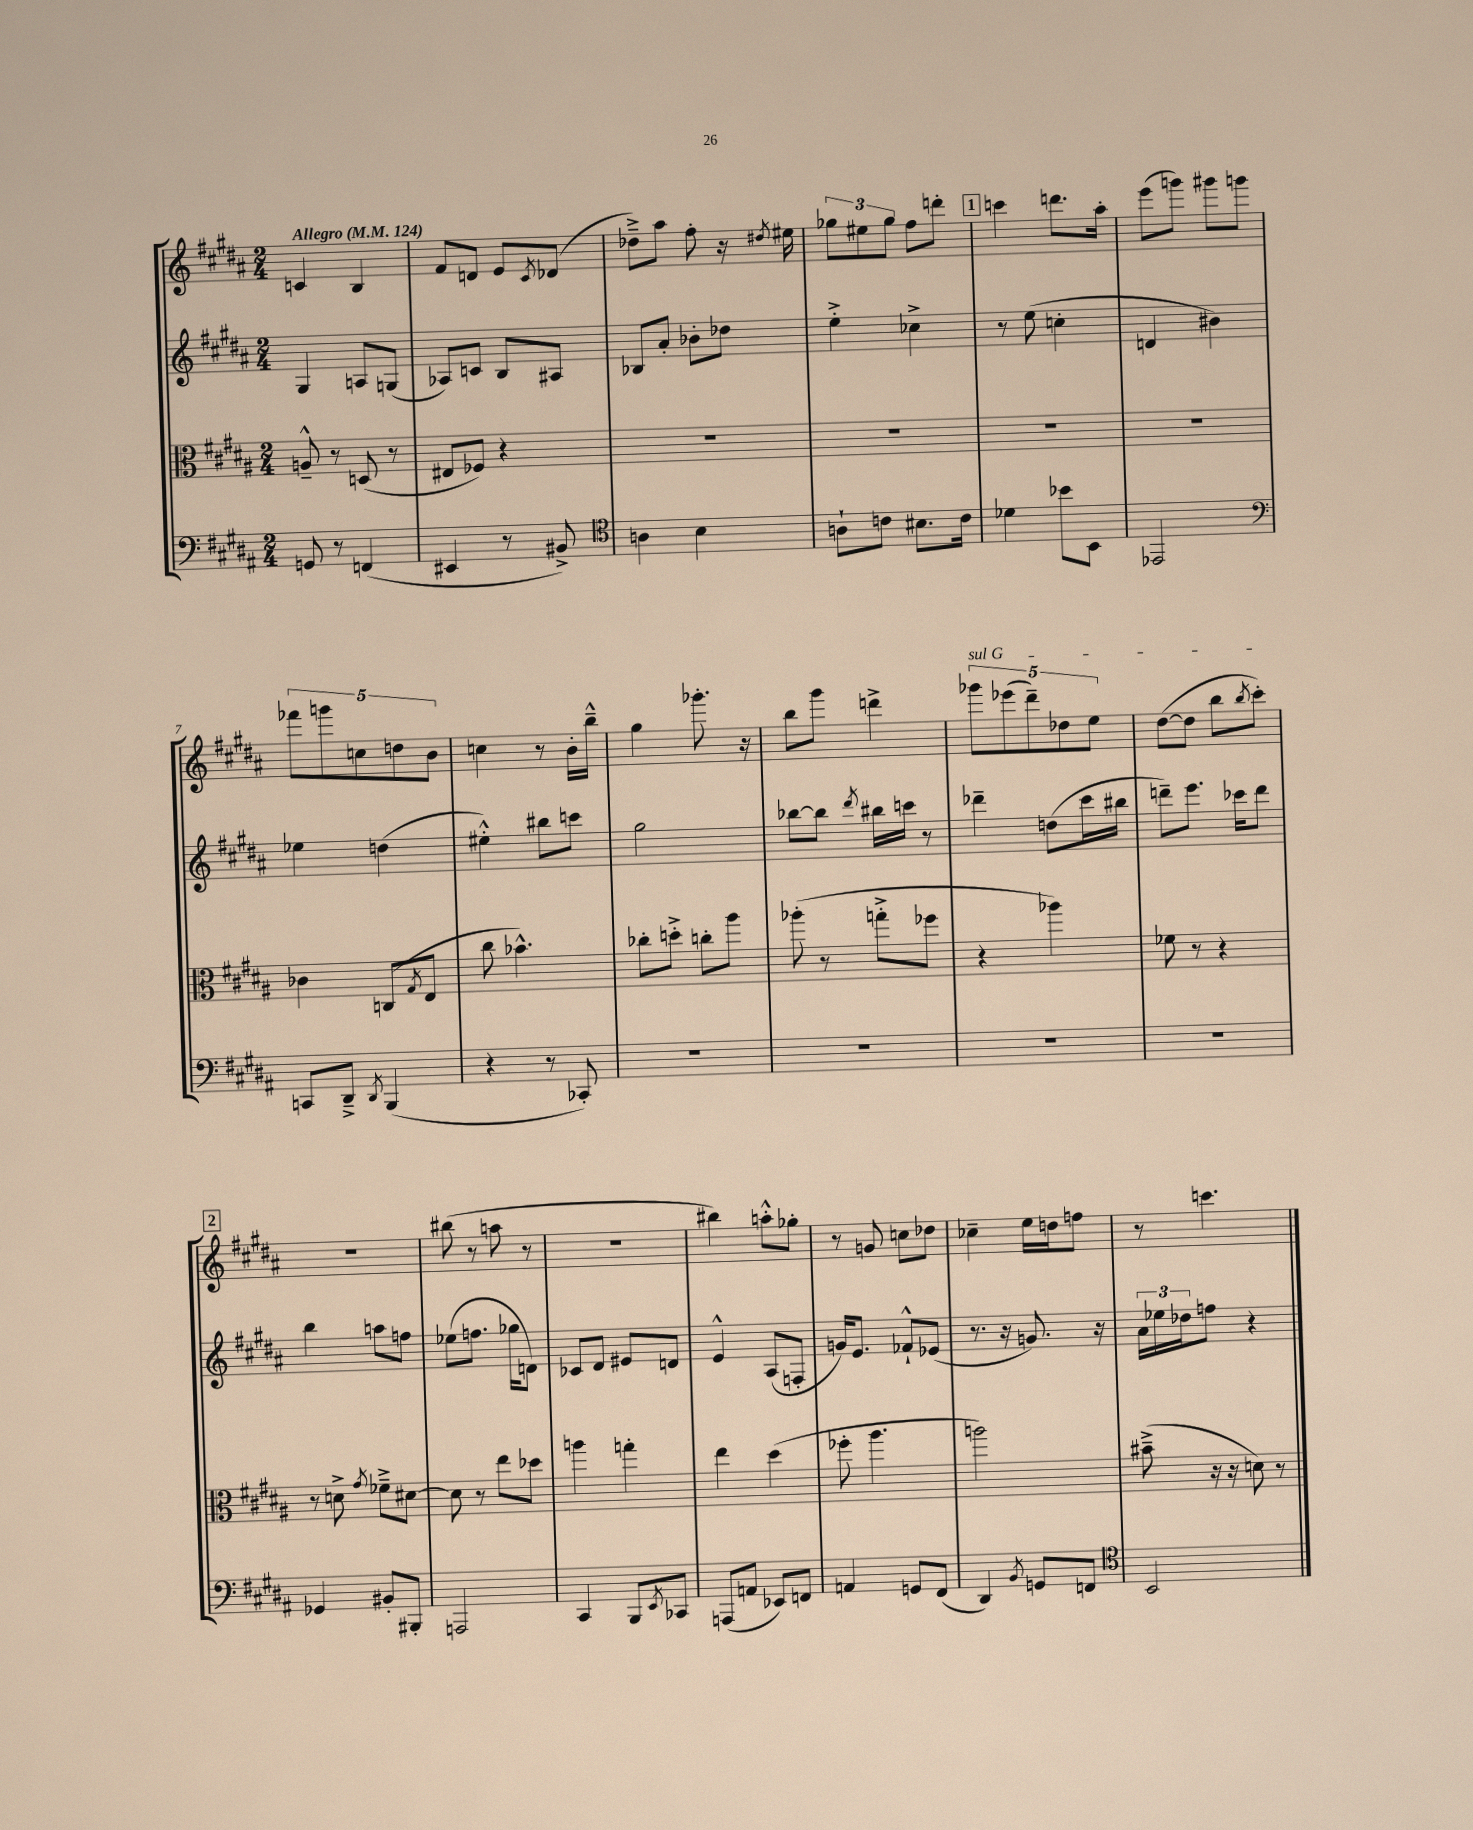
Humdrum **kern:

**kern	**kern	**kern	**kern
*staff4	*staff3	*staff2	*staff1
*clefF4	*clefC3	*clefG2	*clefG2
*k[f#c#g#d#a#]	*k[f#c#g#d#a#]	*k[f#c#g#d#a#]	*k[f#c#g#d#a#]
*M2/4	*M2/4	*M2/4	*M2/4
*MM124	*MM124	*MM124	*MM124
8GG	8A~^^	4G#	4c
8r	8r	.	.
(4FF	(8D	8A	4B
.	8r	(8G	.
=	=	=	=
4EE#	8E#	8A-)	8f#
.	8F-)	8c	8d
8r	4r	8B	8e
.	.	.	8qc#
8BB#^)	.	8A#	(8d-
=	=	=	=
*clefC4	*	*	*
4A	2r	8B-	8dd-~^)
.	.	8a#'	8aa#
4B	.	8b-'	8ff#'
.	.	8dd-	16r
.	.	.	8qdd#
.	.	.	16ee#
=	=	=	=
8A`	2r	4ee'^	12gg-
.	.	.	12ee#
8c	.	.	.
.	.	.	12gg-
8.B#	.	4cc-^	8ff#
.	.	.	8ddd'
16c	.	.	.
=	=	=	=
4d-	2r	8r	4ccc
.	.	(8ee	.
8b-	.	4cc'	8.ddd
8BB	.	.	.
.	.	.	16aa#'
=	=	=	=
2EE-	2r	4d	(8eee
.	.	.	8ggg)
.	.	4b#)	8ggg#
.	.	.	8ggg
=	=	=	=
*clefF4	*	*	*
8CC	4c-	4ee-	10fff-
.	.	.	10ggg
8DD#~^	.	.	.
.	.	.	10cc
8qDD#	.	.	.
(4BBB	(8C	(4dd	.
.	.	.	10dd
.	8qG#	.	.
.	8E	.	.
.	.	.	10b
=	=	=	=
4r	8cc#	4ee#'^^)	4cc
.	4.b-^^)	.	.
8r	.	8bb#	8r
8CC-')	.	8ccc	16b'
.	.	.	16bb~^^
=	=	=	=
2r	8cc-'	2gg#	4gg#
.	8dd'^	.	.
.	8cc'	.	8.ggg-'
.	8aa#	.	.
.	.	.	16r
=	=	=	=
2r	(8aa-'	[8bb-	8bb
.	8r	8bb-]	8ggg#
.	.	8qddd#	.
.	8gg'^	16bb#	4ddd^
.	.	16ccc	.
.	8ff-	8r	.
=	=	=	=
2r	4r	4ddd-~	10ggg-
.	.	.	(10eee-
.	.	.	10ddd#~)
.	4aa-)	(8dd	.
.	.	.	10dd-
.	.	16ccc#	.
.	.	.	10ee
.	.	16bb#	.
=	=	=	=
2r	8f-	8ddd~)	([8dd#
.	8r	8.eee	8dd#]
.	4r	.	8bb
.	.	16ccc-	.
.	.	.	8qbb
.	.	8ddd	8ccc#')
=	=	=	=
4GG-	8r	4bb	2r
.	8d^	.	.
.	8qg#	.	.
8BB#'	8f-~^	8aa	.
8BBB#'	[8d#	8ff	.
=	=	=	=
2AAA	8d#]	(8ee-	(8bb#
.	8r	8.ff	8r
.	8ee	.	8aa
.	.	16gg-	.
.	8dd-	8d)	8r
=	=	=	=
4CC#	4aa	8c-	2r
.	.	8d#	.
8BBB	4gg'	8e#	.
8qEE	.	.	.
8CC-	.	8d	.
=	=	=	=
(8AAA	4ee	4e^^	4bb#)
8AA	.	.	.
8EE-)	(4dd#	(8A#	8aa'^^
8FF	.	8F'	8gg-'
=	=	=	=
4AA	8ff-'	16g)	8r
.	.	8.e	.
.	4.aa#	.	8g
8GG	.	8f-`^^	8cc
(8FF#	.	(8e-	8dd-
=	=	=	=
4DD#)	2aa)	8.r	4cc-~
.	.	16r	.
8qBB	.	.	.
8GG	.	8.g)	16ee
.	.	.	16dd
8FF	.	.	8ff
.	.	16r	.
=	=	=	=
*clefC4	*	*	*
2BB	(8b#~^	24a#	8r
.	.	24ee-	.
.	.	24dd-	.
.	16r	8ff	4.ccc
.	16r	.	.
.	8d)	4r	.
.	8r	.	.
==	==	==	==
*-	*-	*-	*-
